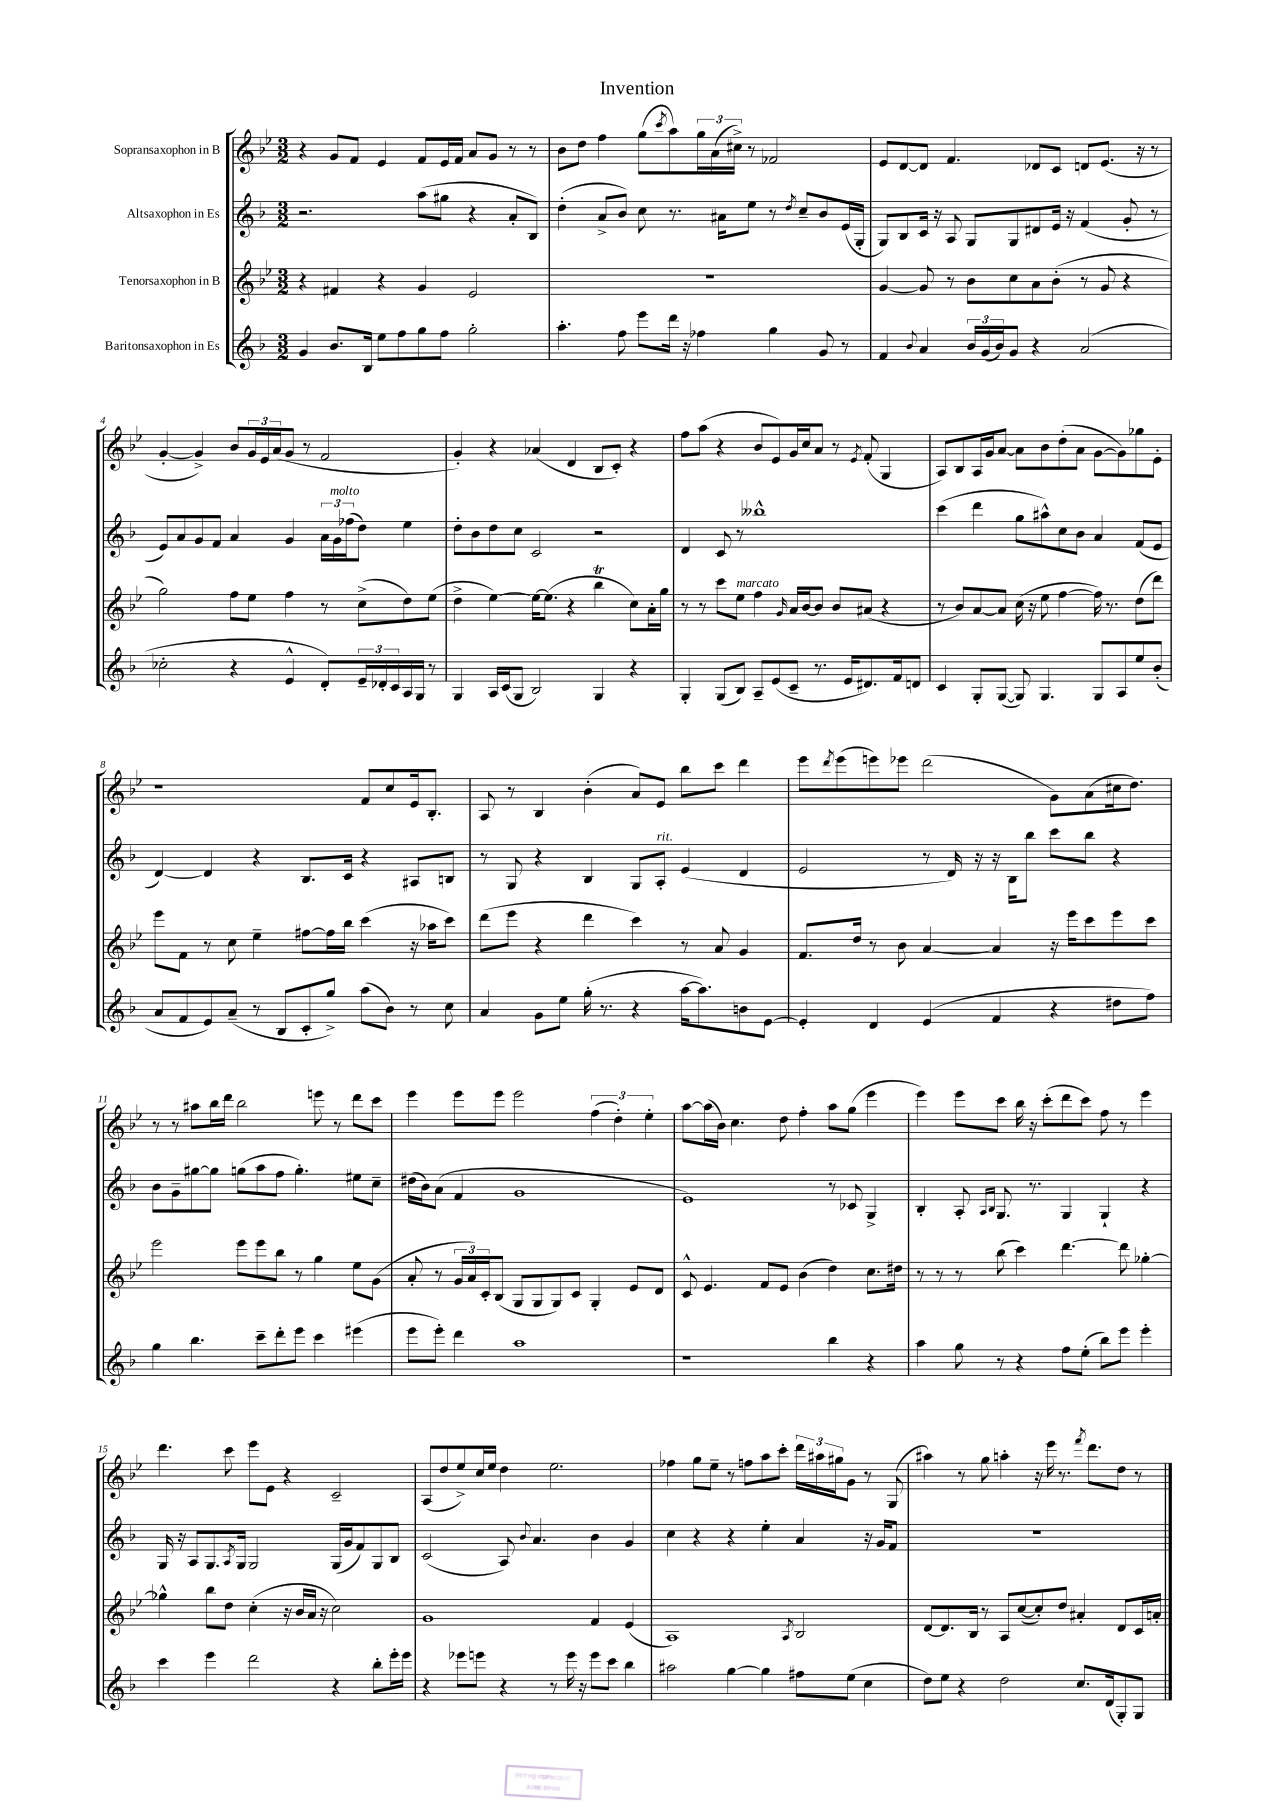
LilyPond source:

\header { title = "Invention" }
<<
\new StaffGroup <<
\new Staff = "s0" \with { instrumentName = "Sopransaxophon in B" } {
    \clef treble \key bes \major \numericTimeSignature \time 3/2
    r4 g'8 f'8 ees'4 f'8 ees'16 f'16 a'8 g'8 r8 r8 |
    bes'8 d''8 f''4 g''8( \acciaccatura { c'''8 } a''8) \tuplet 3/2 { g''16 a'16( cis''16->) } r8 fes'2 |
    ees'8 d'8~ d'8 f'4. des'8 c'8 d'8 ees'8.( r16 r8 |
    g'4~-. g'4->) bes'8 \tuplet 3/2 { g'16 ees'16 a'16( } g'8 r8 f'2 |
    g'4-.) r4 aes'4( d'4 bes8 c'8-.) r4 |
    f''8 a''8( r4 bes'8 ees'8) g'16 c''16 a'8 r8 \acciaccatura { ees'8 } f'8-.( g4 |
    a8) bes8 a16 g'16 a'8~ a'8 bes'8 d''8-.( a'8 g'8~ g'8) ges''8 ees'8-. |
    r1 f'8 c''8 ees'16 bes8.-. |
    a8 r8 bes4 bes'4-.( a'8) ees'8 bes''8 c'''8 d'''4 |
    ees'''8 \acciaccatura { d'''8 } ees'''8( e'''8) ees'''8 d'''2( g'8) a'8( cis''16 d''8.) |
    r8 r8 ais''8 bes''16 d'''16 bes''2 e'''8 r8 d'''8 c'''8 |
    ees'''4 ees'''8 ees'''8 ees'''2 \tuplet 3/2 { f''4( d''4-.) ees''4-. } |
    a''8~ a''16( bes'16) c''4. d''8 f''4-. a''8 g''8( ees'''4 |
    ees'''4) ees'''8 c'''8 bes''16 r16 c'''8-.( d'''8 c'''8) f''8 r8 ees'''4 |
    d'''4. c'''8 ees'''8 ees'8 r4 c'2-- |
    a8( d''8 ees''8->) c''16 ees''16 d''4 ees''2. |
    fes''4 g''8 ees''8-- r8 f''8 a''8 c'''8-. \tuplet 3/2 { d'''16 ais''16 gis''16 } g'8 r8 g8( |
    ais''4) r8 g''8 a''4-. r16 ees'''16 r8. \acciaccatura { f'''8 } d'''8. d''8 r8 \bar "|." |
}
\new Staff = "s1" \with { instrumentName = "Altsaxophon in Es" } {
    \clef treble \key f \major \numericTimeSignature \time 3/2
    r2. a''8( gis''8 r4 a'8-. bes8) |
    d''4-.( a'8-> bes'8) c''8 r8. ais'16 e''8 r8 \acciaccatura { d''8 } c''8-- bes'8 e'16( g16-. |
    g8) bes8 c'16 r16 a8 g8 g8 dis'8 e'16 r16 f'4( g'8-. r8 |
    e'8) a'8 g'8 f'8 a'4 g'4 \tuplet 3/2 { a'16 g'16^\markup { \italic "molto" } fes''16( } d''8) e''4 |
    d''8-. bes'8 d''8 c''8 c'2 r2 |
    d'4 c'8 r8 beses''1-^ |
    c'''4( d'''4 g''8 ais''8-^) c''8 bes'8 a'4 f'8( e'8 |
    d'4~) d'4 r4 bes8. c'16 r4 ais8 b8 |
    r8 g8 r4 bes4 g8 a8-.^\markup { \italic "rit." } e'4( d'4 |
    e'2 r8 d'16) r16 r16 bes16 bes''8 c'''8 bes''8 r4 |
    bes'8 g'8-- gis''8~ gis''8 g''8( a''8 f''8 g''4.-.) eis''8 c''8-- |
    dis''16( bes'16) a'8( f'4 g'1 |
    e'1) r8 ces'8 g4-> |
    bes4-. a8-. \grace { a16 bes16 } g8. r8. g4 g4-! r4 |
    g16 r16 a8 g8. \acciaccatura { a8 } g16 g2 g16( g'16 f'8) g8 bes8 |
    c'2( a8) \appoggiatura { bes'8 } a'4. bes'4 g'4 |
    c''4 r4 r4 e''4-. a'4 r16 g'16 f'8 |
    R1. \bar "|." |
}
\new Staff = "s2" \with { instrumentName = "Tenorsaxophon in B" } {
    \clef treble \key bes \major \numericTimeSignature \time 3/2
    r4 fis'4 r4 g'4 ees'2 |
    R1. |
    g'4~ g'8 r8 bes'8 c''8 a'8 bes'8-.( r8 g'8 r4 |
    g''2) f''8 ees''8 f''4 r8 c''8->( d''8) ees''8( |
    d''4-> ees''4~) ees''16~ ees''8.( r4 bes''4\trill c''8) a'16-. g''16 |
    r8 r8 c'''8 ees''8^\markup { \italic "marcato" } f''4 \grace { g'16 } a'16 bes'16~ bes'8 bes'8 ais'8( r4 |
    r8 bes'8) a'8~ a'8 c''16( r16 ees''8 f''4~ f''16) r8. d''8( d'''8) |
    ees'''8 f'8 r8 c''8 ees''4-- fis''8~ fis''16 bes''16 c'''4( r16 aes''16 c'''8) |
    d'''8( ees'''8 r4 d'''4 c'''4) r8 a'8 g'4 |
    f'8. d''16 r8 bes'8 a'4~ a'4 r16 ees'''16 c'''8 ees'''8 c'''8 |
    ees'''2 ees'''8 ees'''8 bes''8 r8 g''4 ees''8 g'8( |
    a'8-. r8 \tuplet 3/2 { g'16 a'16) c'16-. } bes8( g8 g8 g8) c'8 g4-. ees'8 d'8 |
    c'8-^ ees'4. f'8 ees'8 bes'4( d''4) c''8. dis''16 |
    r8 r8 r8 bes''8( c'''4) d'''4.~ d'''8 ges''4~-. |
    ges''4-^ bes''8 d''8 c''4-.( r16 bes'16 a'16 r16 c''2) |
    g'1 f'4 ees'4( |
    a1) \acciaccatura { a8 } bes2 |
    d'8~ d'8. bes16 r8 a8 c''8~( c''8-.) d''8 ais'4-. d'8 c'16 a'16-. \bar "|." |
}
\new Staff = "s3" \with { instrumentName = "Baritonsaxophon in Es" } {
    \clef treble \key f \major \numericTimeSignature \time 3/2
    g'4 bes'8. bes16 e''8 f''8 g''8 f''8 g''2-. |
    a''4.-. f''8 e'''8 d'''16 r16 fes''4 g''4 g'8 r8 |
    f'4 \appoggiatura { bes'8 } a'4 \tuplet 3/2 { bes'16 g'16( bes'16) } g'8 r4 a'2( |
    ces''2-. r4 e'4-^ d'8-.) \tuplet 3/2 { e'16-- des'16-. c'16 } a16 g16 r8 |
    g4 a16 c'16( g8 bes2) g4 r4 |
    g4-. g8( bes8) a8-- e'8( c'8-- r8. e'16 dis'8.) f'16 d'8 |
    c'4 g8-. g8~( g8) g4. g8 a8 e''8 bes'8-.( |
    a'8 f'8 e'8) a'8--( r8 bes8 c'8-. g''8->) a''8( bes'8) r8 c''8 |
    a'4 g'8 e''8 g''16-.( r8. r4 a''16~ a''8.) b'8 e'8~ |
    e'4-. d'4 e'4( f'4 r4 dis''8 f''8) |
    g''4 bes''4. c'''8-- d'''8-. e'''8 c'''4 eis'''4( |
    e'''8 e'''8-.) d'''4 a''1 |
    r1 bes''4 r4 |
    a''4 g''8 r8 r4 f''8 e''8-.( bes''8) e'''8 e'''4-. |
    c'''4 e'''4 d'''2 r4 bes''8-. e'''16-. e'''16 |
    r4 ees'''8 e'''8 r4 r8 e'''16 r16 e'''8 c'''8 bes''4 |
    ais''2 g''4~ g''4 fis''8 e''8( c''4 |
    d''8) e''8 r4 d''2 c''8. d'16( g8-.) g8 \bar "|." |
}
>>
>>
